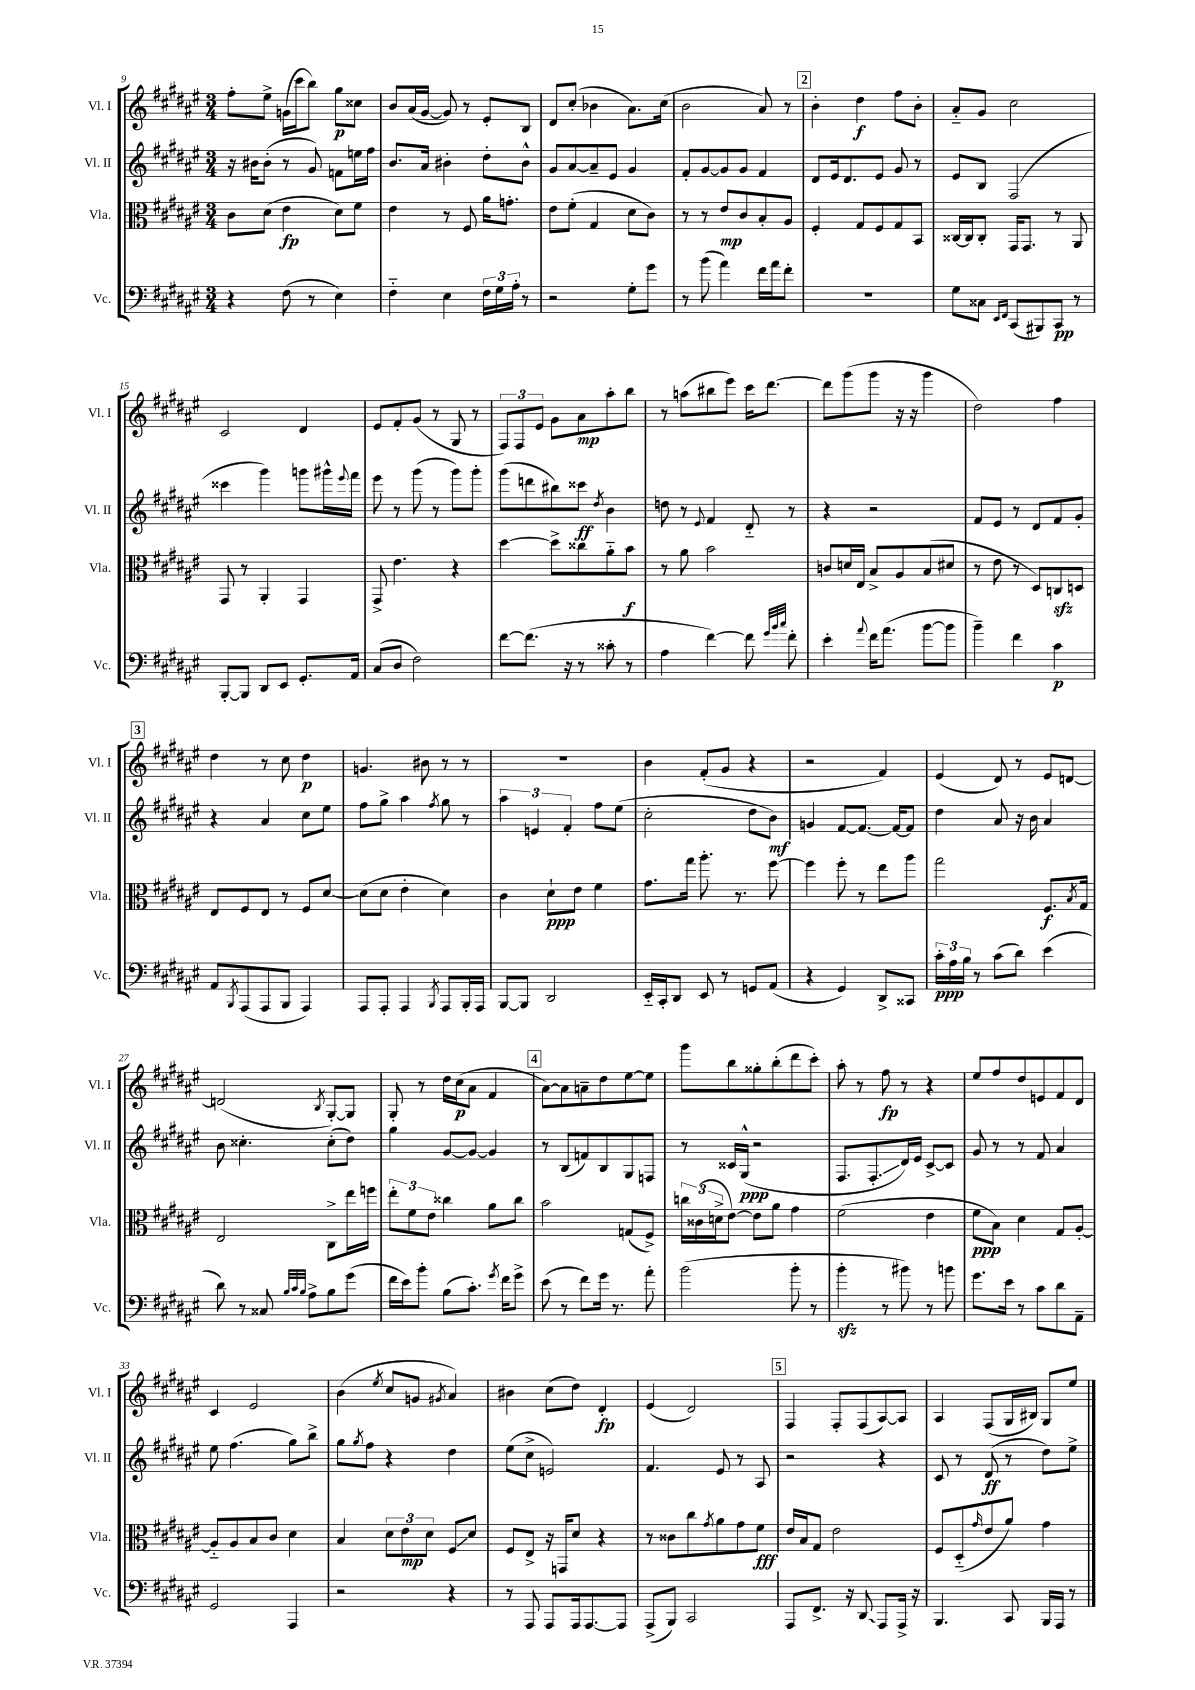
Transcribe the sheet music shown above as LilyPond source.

<<
\new StaffGroup <<
\new Staff = "s0" \with { instrumentName = "Vl. I" shortInstrumentName = "Vl. I" } {
    \clef treble \key fis \major \numericTimeSignature \time 3/4
    fis''8-. eis''8-> g'16( cis'''16 b''8) gis''8\p cisis''8 |
    b'8 ais'16( gis'16~ gis'8) r8 eis'8-. b8 |
    dis'8 cis''8-.( bes'4 ais'8.) cis''16( |
    b'2 ais'8) r8 |
    \mark \markup { \box "2" } b'4-. dis''4\f fis''8 b'8-. |
    ais'8-_ gis'8 cis''2 |
    cis'2 dis'4 |
    eis'8 fis'8-. gis'8( r8 gis8 r8 |
    \tuplet 3/2 { fis8) fis8 eis'8 } gis'8 ais'8\mp ais''8-. b''8 |
    r8 a''8( bis''8 eis'''8) cis'''16 dis'''8.~ |
    dis'''8 gis'''8( gis'''8 r16 r16 gis'''4 |
    dis''2) fis''4 |
    \mark \markup { \box "3" } dis''4 r8 cis''8 dis''4\p |
    g'4. bis'8 r8 r8 |
    R2. |
    b'4 fis'8-.( gis'8 r4 |
    r2 fis'4) |
    eis'4( dis'8) r8 eis'8 d'8~ |
    d'2( \acciaccatura { b8 } gis8~-.) gis8 |
    gis8-. r8 dis''16 cis''16\p( ais'8 fis'4 |
    \mark \markup { \box "4" } ais'8~) ais'8 a'8-- dis''8 eis''8~ eis''8 |
    gis'''8 b''8 gisis''8-. b''8-.( dis'''8 cis'''8-.) |
    ais''8-. r8 fis''8\fp r8 r4 |
    eis''8 fis''8 dis''8 e'8 fis'8 dis'8 |
    cis'4 eis'2 |
    b'4( \acciaccatura { eis''8 } cis''8 g'8 \acciaccatura { gis'8 } ais'4) |
    bis'4 cis''8( dis''8) dis'4-.\fp |
    eis'4( dis'2) |
    \mark \markup { \box "5" } fis4 fis8-. fis8( ais8~) ais8 |
    ais4 fis8( gis16 bis16) gis8 eis''8 \bar "|." |
}
\new Staff = "s1" \with { instrumentName = "Vl. II" shortInstrumentName = "Vl. II" } {
    \clef treble \key fis \major \numericTimeSignature \time 3/4
    r16 bis'16 bis'8-.( r8 gis'8) f'8 e''16 fis''16 |
    b'8. ais'16 bis'4-. dis''8-. bis'8-^ |
    gis'8 ais'8~ ais'8-- eis'8 gis'4 |
    fis'8-. gis'8~ gis'8 gis'8 fis'4 |
    \mark \markup { \box "2" } dis'8 eis'16 dis'8. eis'8 gis'8 r8 |
    eis'8 b8 fis2( |
    cisis'''4 gis'''4) g'''8 gis'''16-^ \appoggiatura { eis'''8 } fis'''16 |
    eis'''8 r8 gis'''8( r8 gis'''8) gis'''8-. |
    gis'''8( d'''8 bis''8) cisis'''8\ff \acciaccatura { dis''8 } b'4 |
    d''8 r8 \appoggiatura { eis'8 } fis'4 dis'8-_ r8 |
    r4 r2 |
    fis'8 eis'8 r8 dis'8 fis'8 gis'8-. |
    \mark \markup { \box "3" } r4 ais'4 cis''8 eis''8 |
    fis''8 gis''8-> ais''4 \acciaccatura { fis''8 } gis''8 r8 |
    \tuplet 3/2 { ais''4 e'4 fis'4-. } fis''8 eis''8( |
    cis''2-. dis''8 b'8\mf) |
    g'4 fis'8~ fis'8.~ fis'16~ fis'8 |
    dis''4 ais'8 r16 b'16 ais'4 |
    b'8 cisis''4.-. cisis''8-.( dis''8) |
    gis''4 gis'8~ gis'8~ gis'4 |
    \mark \markup { \box "4" } r8 b8( f'8) b8 gis8 f8 |
    r8 cisis'16 gis16-^\ppp( r2 |
    fis8. fis8.-.\glissando dis'16) eis'16 cis'8~-> cis'8 |
    gis'8 r8 r8 fis'8 ais'4 |
    eis''8 fis''4.( gis''8) b''8-> |
    gis''8 \acciaccatura { gis''8 } fis''8 r4 dis''4 |
    eis''8( cis''8-> e'2) |
    fis'4. eis'8 r8 ais8 |
    \mark \markup { \box "5" } r2 r4 |
    cis'8 r8 dis'8\ff( r8 dis''8) eis''8-> \bar "|." |
}
\new Staff = "s2" \with { instrumentName = "Vla." shortInstrumentName = "Vla." } {
    \clef alto \key fis \major \numericTimeSignature \time 3/4
    cis'8 dis'8( eis'4\fp dis'8) fis'8 |
    eis'4 r8 fis8 ais'16 g'8.-. |
    eis'8 fis'8-.( gis4 dis'8 cis'8) |
    r8 r8 eis'8\mp cis'8 b8-. ais8 |
    \mark \markup { \box "2" } fis4-. gis8 fis8 gis8 b,8 |
    cisis16~ cisis16 cisis8-. gis,16 gis,8. r8 ais,8 |
    gis,8 r8 ais,4-. gis,4 |
    gis,8-> eis'4. r4 |
    dis''4~ dis''8-> cisis''8 ais'8-_ b'8\f |
    r8 ais'8 b'2 |
    c'8 d'16 eis16 b8-> ais8 b8( dis'8 |
    r8 eis'8 r8 dis8) c8\sfz d8 |
    \mark \markup { \box "3" } eis8 fis8 eis8 r8 fis8 dis'8~ |
    dis'8( dis'8 eis'4-. dis'4) |
    cis'4 dis'8-!\ppp eis'8 fis'4 |
    gis'8. gis''16 ais''8.-. r8. fis''8~ |
    fis''4 fis''8-. r8 eis''8 ais''8 |
    gis''2 fis8.\f \acciaccatura { b8 } gis16 |
    eis2 cis8-> eis''16 f''16 |
    \tuplet 3/2 { eis''8-. fis'8 eis'8 } cisis''4 ais'8 cisis''8 |
    \mark \markup { \box "4" } b'2 g8( fis8->) |
    \tuplet 3/2 { c''16 cisis'16( d'16-> } eis'8~) eis'8 ais'8 gis'4 |
    fis'2( eis'4 |
    fis'8\ppp b8) dis'4 gis8 ais8~-. |
    ais8-_ ais8 b8 cis'8 dis'4 |
    b4 \tuplet 3/2 { dis'8 eis'8\mp dis'8 } fis8\glissando dis'8 |
    fis8 eis8-> r16 g,16 dis'8 r4 |
    r8 cisis'8 cis''8 \acciaccatura { gis'8 } ais'8 gis'8 fis'8\fff |
    \mark \markup { \box "5" } eis'16 b16 gis8 eis'2 |
    fis8 dis8-_( \grace { gis'16 } eis'8 ais'8) gis'4 \bar "|." |
}
\new Staff = "s3" \with { instrumentName = "Vc." shortInstrumentName = "Vc." } {
    \clef bass \key fis \major \numericTimeSignature \time 3/4
    r4 fis8( r8 eis4) |
    fis4-_ eis4 \tuplet 3/2 { fis16 gis16 ais16-. } r8 |
    r2 gis8-. gis'8 |
    r8 b'8( ais'4) fis'16 ais'16 fis'8-. |
    \mark \markup { \box "2" } R2. |
    gis8 cisis8 \grace { eis,16 fis,16 } cis,8( bis,,8) cis,8\pp r8 |
    b,,8~-. b,,8 dis,8 eis,8 gis,8.-. ais,16 |
    cis8( dis8 fis2) |
    fis'8~ fis'8.( r16 r8 cisis'8-. r8 |
    ais4 fis'4~) fis'8 \grace { gis'32 b'32 cis''32 } fis'8-. |
    eis'4-. \appoggiatura { ais'8 } fis'16 ais'8.( b'8~ b'8 |
    b'4--) fis'4 cis'4\p |
    \mark \markup { \box "3" } ais,8 \acciaccatura { b,,8 } ais,,8( ais,,8 b,,8 ais,,4) |
    ais,,8 ais,,8-. ais,,4 \acciaccatura { b,,8 } ais,,8 b,,16-. ais,,16 |
    b,,8~ b,,8 dis,2 |
    eis,16-_ cis,16-. dis,8 eis,8 r8 g,8 ais,8( |
    r4 gis,4) dis,8-> cisis,8 |
    \tuplet 3/2 { cis'16-.\ppp ais16 b16 } r8 cis'8( dis'8) eis'4( |
    dis'8) r8 cisis8 \grace { b32 cis'32 b32 } ais8-> b8 gis'8( |
    fis'16 eis'16) b'8-. b8( cis'8.-.) \acciaccatura { gis'8 } fis'16 gis'8-> |
    \mark \markup { \box "4" } eis'8( r8 fis'8) gis'16 r8. ais'8-. |
    b'2( b'8-. r8 |
    b'4-.\sfz r8 bis'8) r8 b'8 |
    gis'8. eis'16 r8 cis'8 dis'8 ais,8-- |
    gis,2 ais,,4 |
    r2 r4 |
    r8 ais,,8 ais,,8 ais,,16 ais,,8.~ ais,,8 |
    ais,,8->( b,,8) cis,2 |
    \mark \markup { \box "5" } ais,,8 fis,8.-> r16 \once \override Glissando.style = #'zigzag dis,8\glissando ais,,8 ais,,16-> r16 |
    b,,4. cis,8 b,,16 ais,,16 r8 \bar "|." |
}
>>
>>
\layout { \context { \Score currentBarNumber = #9 } }
